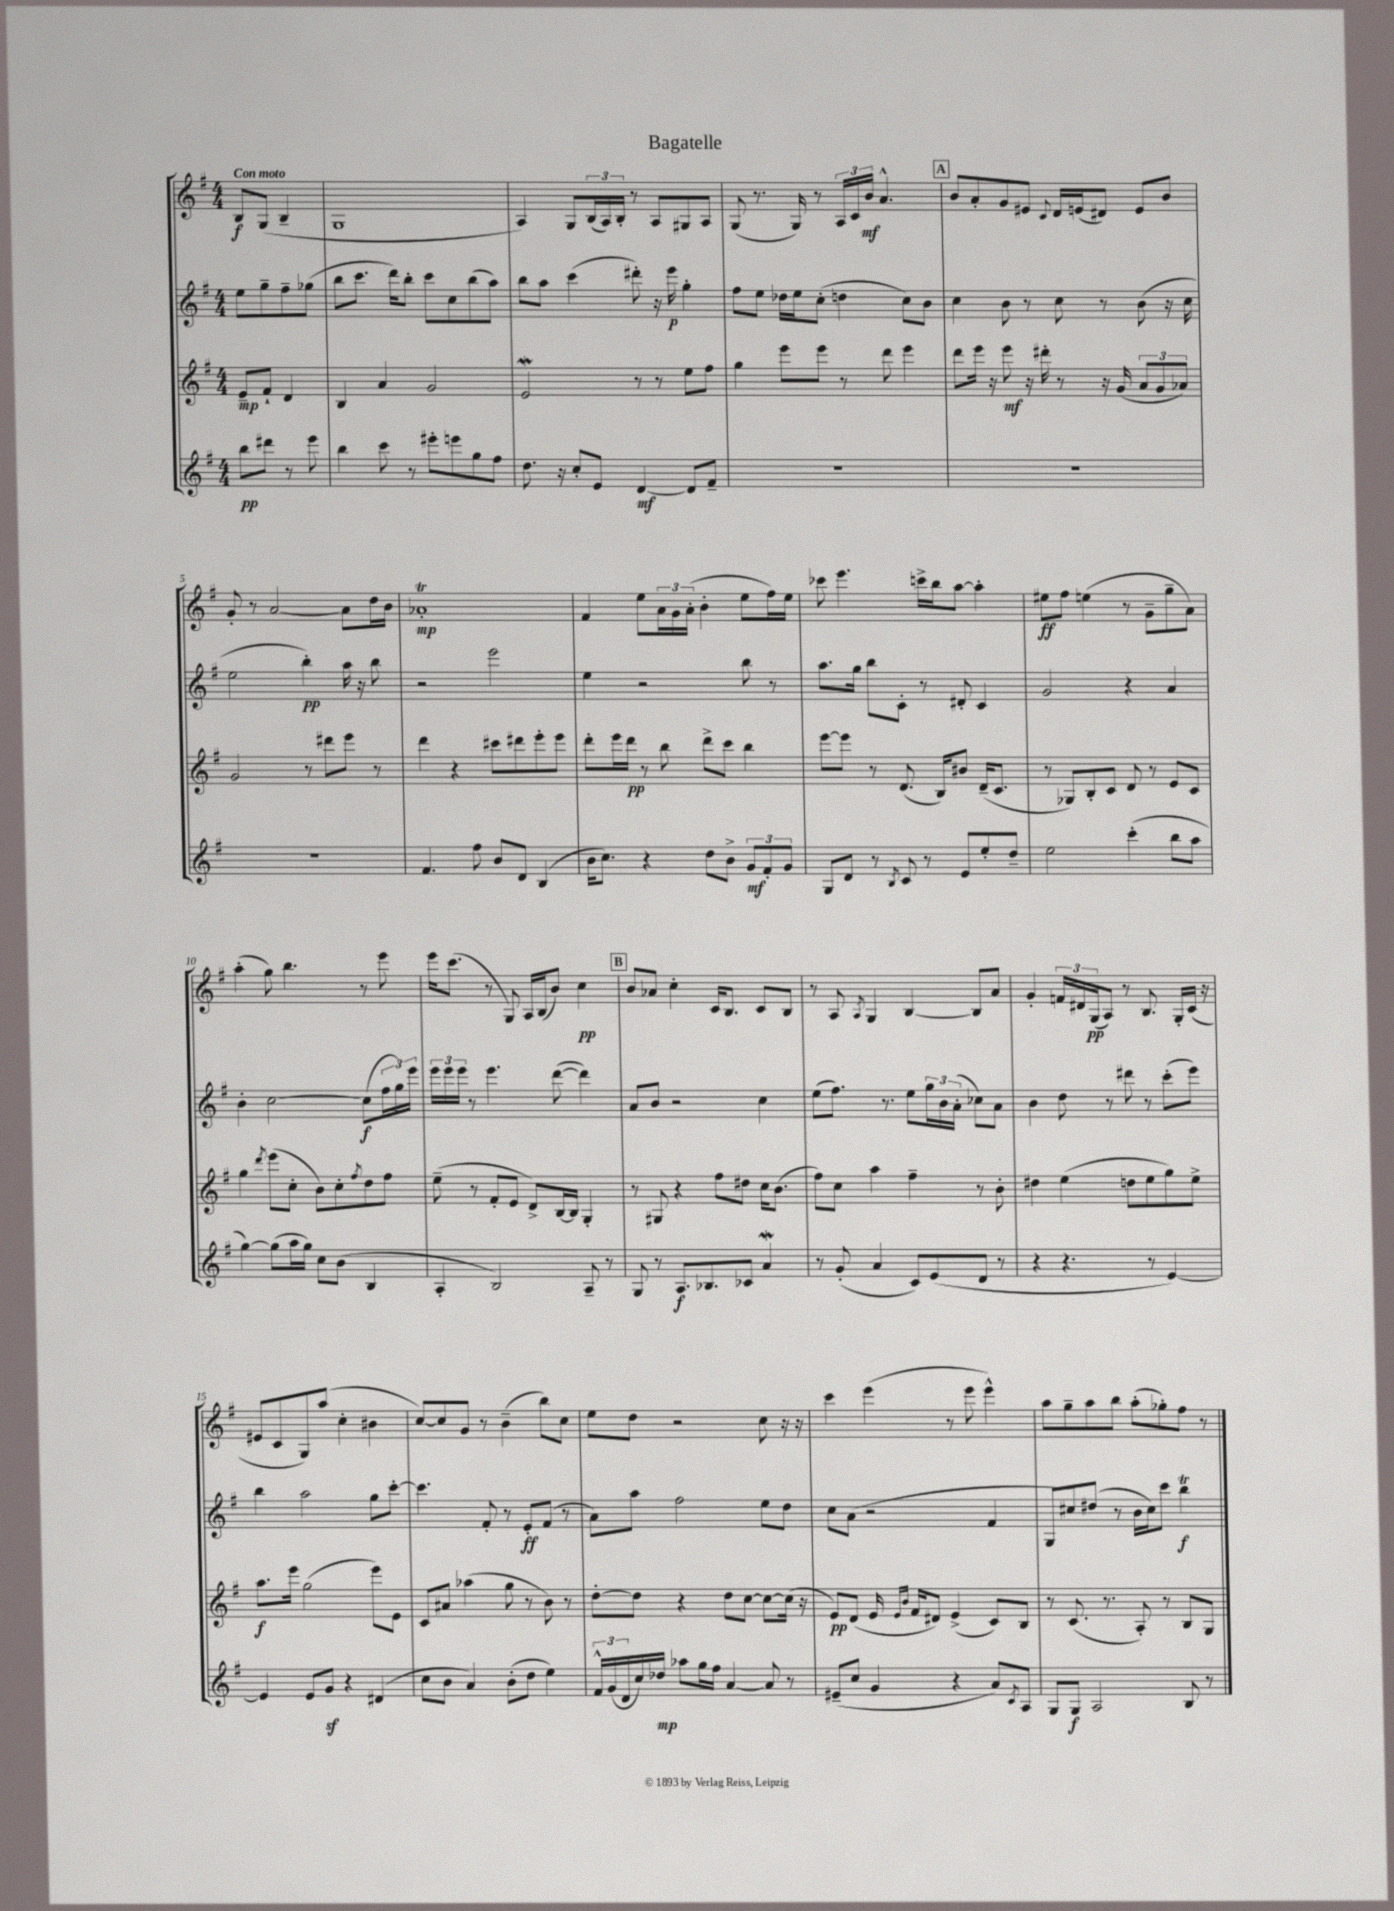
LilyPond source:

\header { title = "Bagatelle" }
<<
\new StaffGroup <<
\new Staff = "s0" {
    \clef treble \key g \major \numericTimeSignature \time 4/4 \partial 2 \tempo "Con moto"
    b8\f g8( b4-- |
    g1 |
    a4) g8 \tuplet 3/2 { b16( a16) b16-. } r8 a8 gis8 a8 |
    g8( r8. g16) r8 \tuplet 3/2 { a16 c'16 b'16\mf } a'4.-^ |
    \mark \markup { \box "A" } b'8 a'8-. g'8 eis'8 \appoggiatura { c'8 } d'16 e'16( dis'8) e'8 b'8 |
    g'8-. r8 a'2~ a'8 d''16 b'16 |
    aes'1-.\trill\mp |
    fis'4 e''8 \tuplet 3/2 { a'16 g'16 a'16-.( } b'4-. e''8 fis''16) e''16 |
    ces'''8 e'''4. c'''16-> b''16 a''8~ a''4-. |
    eis''8\ff fis''8 e''4( r8 g'8-- g''8-- a'8) |
    a''4-.( g''8) b''4. r8 e'''8 |
    e'''16 c'''8.( r8 g8) a16 b16( b'8) c''4\pp |
    \mark \markup { \box "B" } b'8 aes'8 c''4-. c'16 b8. c'8 b8 |
    r8 a8 \acciaccatura { a8 } g4 b4~ b8 a'8 |
    g'4-. \tuplet 3/2 { f'16 dis'16 g16\pp( } a8) r8 b8. g16-. c'16( r16 |
    eis'8 c'8 g8) a''8( c''4-. bis'4 |
    c''8~) c''8 g'8 r8 b'4--( b''8) c''8 |
    e''8 d''8 r2 c''8 r16 r16 |
    c'''4 e'''4( r8 e'''8 e'''4-^) |
    a''8 g''8-- a''8 b''8 a''8-.( ges''8-.) fis''8 r8 \bar "|." |
}
\new Staff = "s1" {
    \clef treble \key g \major \numericTimeSignature \time 4/4 \partial 2
    e''8 g''8-- fis''8-- ges''8( |
    b''8 c'''8. d'''16) b''8-. c'''8 c''8 b''8( a''8) |
    b''8 a''8 c'''4( dis'''8-.) r16 e'''16\p g''4-. |
    fis''8 e''8 des''16 e''16 c''8-.( d''4 c''8) b'8 |
    \mark \markup { \box "A" } c''4 b'8 r8 c''8 r8 b'8( r16 c''16 |
    e''2 b''4-.\pp) a''16 r16 b''8 |
    r2 e'''2 |
    e''4 r2 b''8 r8 |
    a''8. g''16 b''8 c'8-. r8 dis'8-. c'4 |
    g'2 r4 a'4 |
    b'4-. c''2~ c''8\f( \tuplet 3/2 { fis''16 g''16) e'''16 } |
    \tuplet 3/2 { e'''16 e'''16 e'''16 } r8 e'''4. d'''8~( d'''4) |
    \mark \markup { \box "B" } a'8 b'8 r2 c''4 |
    e''8( fis''8.) r8. e''8 \tuplet 3/2 { g''16 b'16 a'16-.( } ces''8) a'8 |
    b'4 d''8 r8 dis'''8 r8 c'''8-.( e'''8) |
    b''4 a''2 g''8 c'''8~-. |
    c'''4. fis'8-. r8 e'8-.\ff fis'8( r8 |
    a'8) a''8 fis''2 e''8 d''8 |
    c''8 a'8( r2 fis'4 |
    g8 cis''8) dis''8( r8 b'16 cis''16) c'''8 b''4\trill\f \bar "|." |
}
\new Staff = "s2" {
    \clef treble \key g \major \numericTimeSignature \time 4/4 \partial 2
    e'8--\mp fis'8-! d'4 |
    b4 a'4 g'2 |
    e'2\mordent r8 r8 e''8 fis''8 |
    g''4 e'''8 e'''8 r8 d'''8 e'''4 |
    \mark \markup { \box "A" } d'''8 e'''16 r16 e'''8\mf r16 dis'''16-. r8 r16 g'16( \tuplet 3/2 { a'8 g'8 aes'8) } |
    g'2 r8 dis'''8 e'''8 r8 |
    d'''4 r4 cis'''8 dis'''8 e'''8-. e'''8 |
    d'''8-. e'''16 d'''16\pp r8 b''8 d'''8-> c'''8 b''4 |
    e'''8~ e'''8 r8 d'8.( b16) bis'8 d'16--( c'8. |
    r8 ges8) b8-. c'8 d'8 r8 e'8 c'8 |
    g''4 \acciaccatura { d'''8 } e'''8( c''8-. b'8) c''8-. \acciaccatura { fis''8 } d''8 fis''8 |
    e''8--( r8 fis'8-. e'8 d'8->) b16~ b16 g4-. |
    \mark \markup { \box "B" } r8 gis8 r4 fis''8 dis''8 c''16 b'8.( |
    fis''8) c''8 a''4 fis''4-- r8 b'8-. |
    dis''4 e''4( d''8 e''8 g''8) e''8-> |
    a''8.\f e'''16 g''2( e'''8) e'8 |
    c'8 ais'8 aes''4( g''8 r8 b'8) r8 |
    d''8~-. d''8 r4 d''8 c''8~ c''8~ c''16( r16 |
    e'8\pp) d'8( e'16 \grace { e'16 b'16 } fis'16 dis'8) e'4->( c'8) b8 |
    r8 c'8.( r8. a8-.) r8 b8 g8 \bar "|." |
}
\new Staff = "s3" {
    \clef treble \key g \major \numericTimeSignature \time 4/4 \partial 2
    b''8\pp dis'''8 r8 e'''8 |
    b''4 c'''8 r8 eis'''8-. e'''8 g''8 fis''8 |
    d''8. r16 c''8-. e'8 d'4~\mf d'8 fis'8-- |
    R1 |
    \mark \markup { \box "A" } R1 |
    R1 |
    fis'4. fis''8 b'8 d'8 b4( |
    b'16 c''8.) r4 d''8 b'8-> \tuplet 3/2 { g'8\mf fis'8-. g'8 } |
    g8 d'8 r8 \acciaccatura { b8 } c'8 r8 e'8 e''8-. d''8-- |
    e''2 c'''4-.( b''8 a''8 |
    g''4~) g''8( a''16 g''16) c''8 b'8( b4 |
    a4-. b2) a8-- r8 |
    \mark \markup { \box "B" } g8 r8 a8.\f bes8. ces'8 a'4\mordent |
    r8 g'8-.( a'4 c'8) e'8( d'8 r8 |
    r4 r4. r8 e'4~) |
    e'4 e'8 g'8\sf r4 dis'4( |
    c''8 b'8 a'4) b'8-.( d''8 e''4) |
    \tuplet 3/2 { fis'16-^ g'16( d'16 } c''16) des''16\mp aes''8 g''16 fis''16 a'4~ a'8 r8 |
    eis'8--( c''8 g'4 r4 a'8) \acciaccatura { c'8 } a8 |
    g8 g8\f a2 b8 r8 \bar "|." |
}
>>
>>
